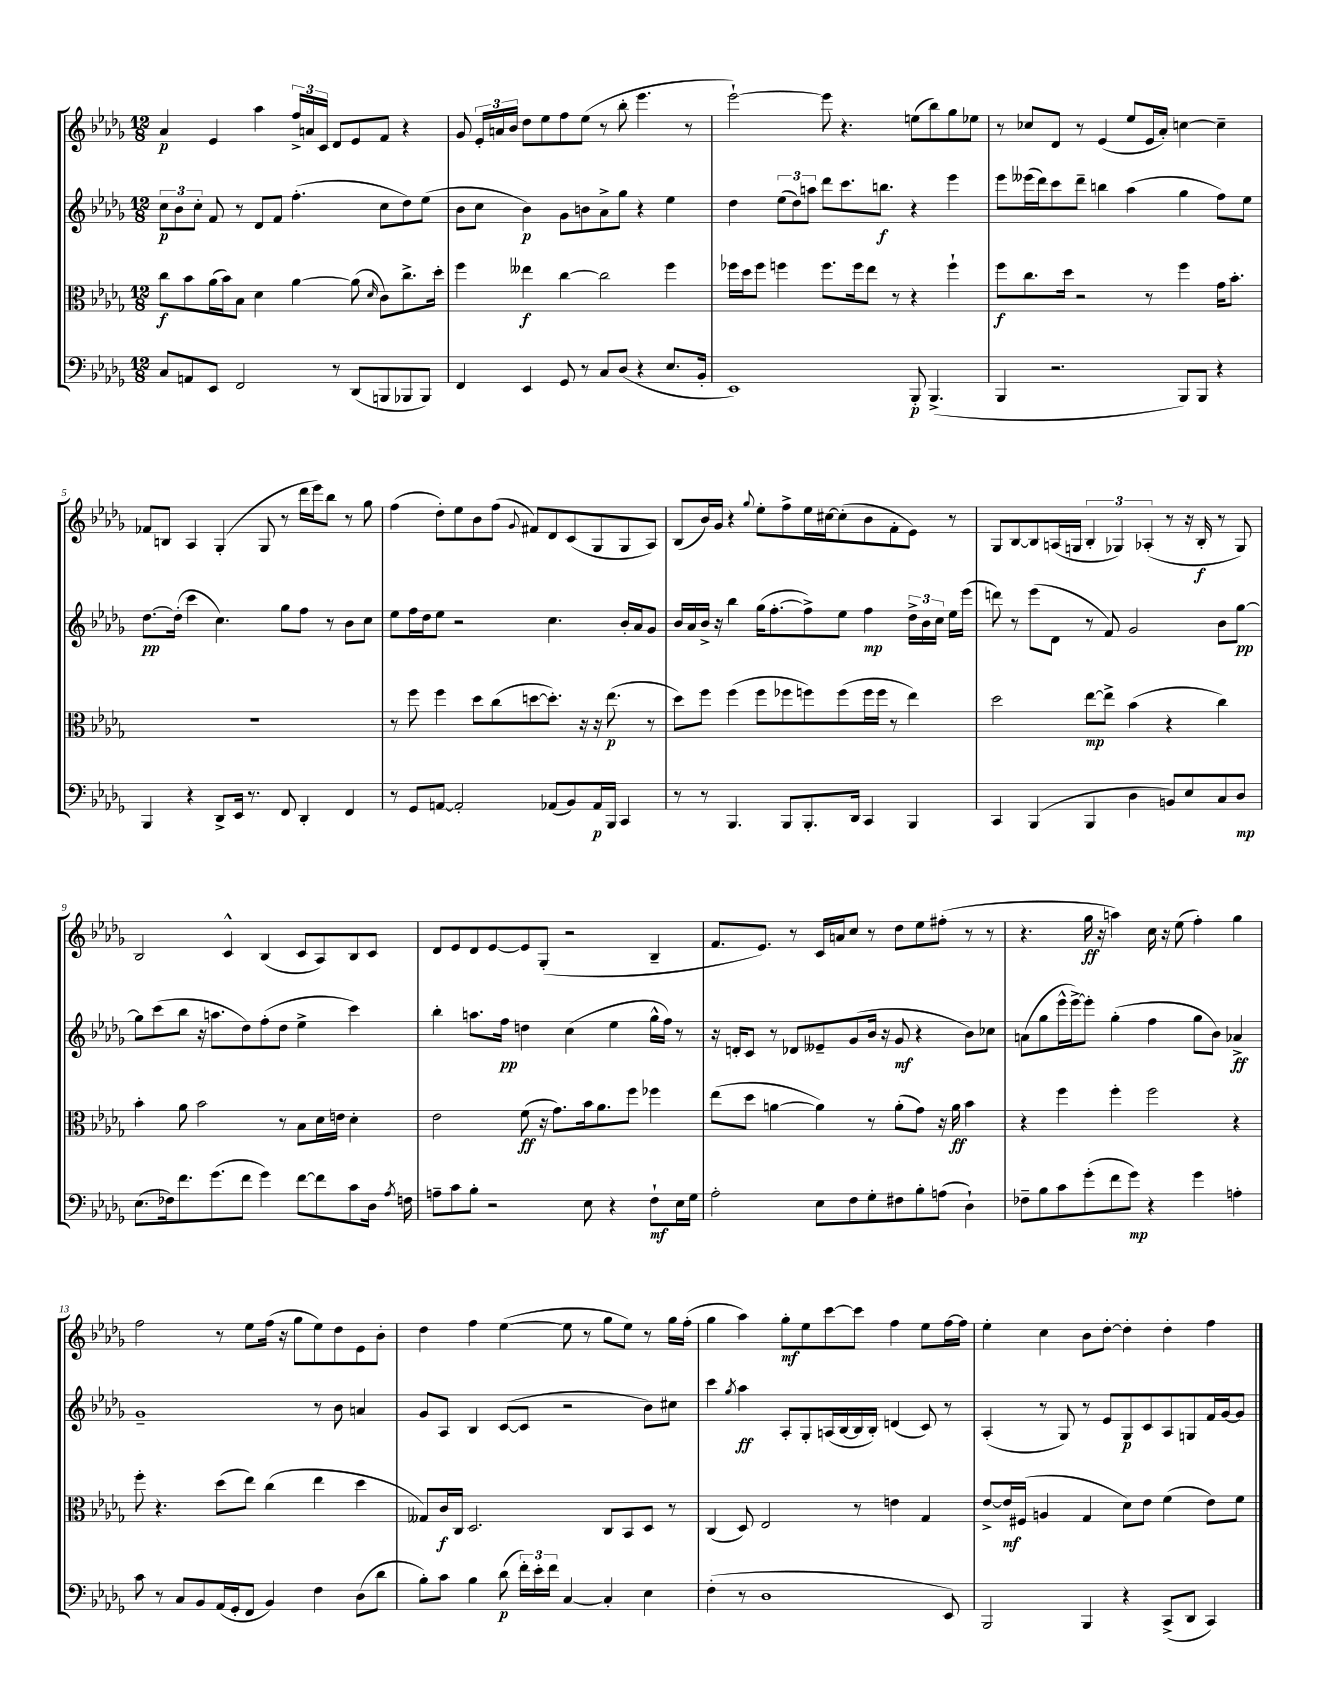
<<
\new StaffGroup <<
\new Staff = "s0" {
    \clef treble \key des \major \numericTimeSignature \time 12/8
    \autoBeamOff aes'4\p ees'4 aes''4 \tuplet 3/2 { f''16[-> a'16 c'16] } des'8[ ees'8 f'8] r4 |
    ges'8 \tuplet 3/2 { ees'16[-. a'16 bes'16] } des''8[ ees''8 f''8 ees''8]( r8 bes''8-. ees'''4. r8 |
    ees'''2~-!) ees'''8 r4. e''8[( bes''8) ges''8 ees''8] |
    r8 ces''8[ des'8] r8 ees'4( ees''8[ ees'16 aes'16]-.) c''4~ c''4-- |
    fes'8[ b8] aes4 ges4-.( ges8 r8 des'''16[ ees'''16) bes''8] r8 ges''8 |
    f''4( des''8[-.) ees''8 bes'8 f''8]( \appoggiatura { ges'8 } fis'8[) des'8 c'8( ges8 ges8 aes8]) |
    bes8[( bes'16) ges'16] r4 \appoggiatura { ges''8 } ees''8[-. f''8-> ees''16 cis''16~ cis''8-.( bes'8 f'8-. ees'8]) r8 |
    ges8[ bes8~ bes8 a16( g16] \tuplet 3/2 { bes4-. ges4) aes4-.( } r8 r16 bes16-.\f r8 ges8) |
    bes2 c'4-^ bes4( c'8[ aes8) bes8 c'8] |
    des'8[ ees'8 des'8 ees'8~ ees'8 ges8]-.( r2 bes4-- |
    f'8.[ ees'8.]) r8 c'16[ a'16 c''8] r8 des''8[ ees''8 fis''8]-.( r8 r8 |
    r4. ges''16\ff r16 a''4) c''16 r16 ees''8( f''4-.) ges''4 |
    f''2 r8 ees''8[ f''16]( r16 ges''8[ ees''8) des''8 ees'8 bes'8]-. |
    des''4 f''4 ees''4~( ees''8 r8 ges''8[ ees''8]) r8 ges''16[ f''16]-.( |
    ges''4 aes''4) ges''8[-.\mf ees''8 c'''8~ c'''8] f''4 ees''8[ f''16~ f''16] |
    ees''4-. c''4 bes'8[ des''8]~-. des''4-. des''4-. f''4 \bar "|." |
}
\new Staff = "s1" {
    \clef treble \key des \major \numericTimeSignature \time 12/8
    \autoBeamOff \tuplet 3/2 { c''8[\p bes'8 c''8]-. } f'8 r8 des'8[ f'8] f''4.-.( c''8[ des''8) ees''8]( |
    bes'8[ c''8] bes'4\p) ges'8[ b'8 aes'8-> ges''8] r4 ees''4 |
    des''4 \tuplet 3/2 { ees''8[( des''8) a''8] } des'''8[ c'''8. b''8.]\f r4 ees'''4 |
    ees'''8[ eeses'''16( des'''16) c'''8 des'''8]-- b''4 aes''4( ges''4 f''8[) ees''8] |
    des''8.[~\pp des''16]-.( c'''4 c''4.) ges''8[ f''8] r8 bes'8[ c''8] |
    ees''8[ f''16 des''16 ees''8] r2 c''4. bes'16[-. aes'16 ges'8] |
    bes'16[ aes'16 bes'16]-> r16 bes''4 ges''16[( f''8.~-. f''8->) ees''8] f''4\mp \tuplet 3/2 { des''16[-> bes'16 c''16] } ees''16[ ees'''16]( |
    d'''8) r8 ees'''8[( des'8] r8 f'8) ges'2 bes'8[ ges''8]~\pp |
    ges''8[ c'''8( bes''8] r16 a''8.[ des''8) f''8-.( des''8] ees''4-> c'''4) |
    bes''4-. a''8.[ f''16]\pp d''4 c''4( ees''4 ges''16[-^ f''16]) r8 |
    r16 d'16[-. c'8] r8 des'8[ eeses'8-- ges'8( bes'16] r16 ges'8\mf r4 bes'8[) ces''8] |
    a'8[( ges''8 ees'''16-^ ees'''16~->) ees'''8]-. ges''4-.( f''4 ges''8[ bes'8]) aes'4->\ff |
    ges'1-- r8 bes'8 a'4 |
    ges'8[ aes8] bes4 c'8[~( c'8] r2 bes'8[) cis''8] |
    c'''4 \acciaccatura { ges''8 } aes''4\ff aes8[-. ges8-. a16( bes16~ bes16 bes16]-.) d'4( c'8) r8 |
    aes4-.( r8 ges8) r8 ees'8[ ges8\p c'8 aes8 g8 f'16 ges'16~ ges'8] \bar "|." |
}
\new Staff = "s2" {
    \clef alto \key des \major \numericTimeSignature \time 12/8
    \autoBeamOff c''8[\f bes'8 aes'16( bes'16) bes8] des'4 aes'4~ aes'8( \grace { des'16 } c'8[) c''8.-> des''16]-. |
    f''4 eeses''4\f c''4~ c''2 f''4 |
    fes''16[ des''16 fes''8] f''4 f''8.[ f''16 ees''8] r8 r4 f''4-! |
    f''8[\f c''8. des''16] r2 r8 f''4 ges'16[ bes'8.]-. |
    R1. |
    r8 f''8 f''4 des''8[ c''8( d''8~ d''8.]-.) r16 r16 ees''8.\p( r8 |
    des''8[) f''8] f''4( f''8[ fes''8 f''8) f''8( f''16 f''16] r8 ees''4) |
    des''2 ees''8[~\mp ees''8]-> bes'4( r4 c''4) |
    bes'4-. aes'8 bes'2 r8 bes8[ des'16 e'16] des'4-. |
    ees'2 f'8\ff( r16 ges'8.[) bes'16 aes'8. f''8] fes''4 |
    ees''8[( des''8] a'4~ a'4) r8 a'8[-.( ges'8]) r16 a'16\ff bes'4 |
    r4 f''4 f''4-. f''2 r4 |
    f''8-. r4. des''8[( ees''8]) c''4( ees''4 des''4 |
    geses8[) c'16\f c16] des2. c8[ bes,8 des8] r8 |
    c4( des8) ees2 r8 e'4 ges4 |
    ees'8[~-> ees'16\mf fis16]( a4 ges4 des'8[) ees'8] f'4( ees'8[) f'8] \bar "|." |
}
\new Staff = "s3" {
    \clef bass \key des \major \numericTimeSignature \time 12/8
    \autoBeamOff c8[ a,8 ees,8] f,2 r8 des,8[( b,,8 bes,,8 bes,,8]) |
    f,4 ees,4 ges,8 r8 c8[ des8]( r4 ees8.[ bes,16]-. |
    ees,1) bes,,8-.\p bes,,4.->( |
    bes,,4 r2. bes,,8[) bes,,8] r4 |
    bes,,4 r4 des,8[-> ees,16] r8. f,8 des,4-. f,4 |
    r8 ges,8[ a,8]~ a,2-. aes,8[( bes,8) aes,16\p bes,,16] c,4 |
    r8 r8 bes,,4. bes,,8[ bes,,8.-. des,16] c,4 bes,,4 |
    c,4 bes,,4( bes,,4 des4 b,8[) ees8 c8 des8]\mp |
    ees8.[( fes16) f'8. ges'8.( f'8] ges'4) f'8[~ f'8 c'8 des16] \acciaccatura { aes8 } f16 |
    a8[-- c'8 bes8]-. r2 ees8 r4 f8[-!\mf ees16 ges16] |
    aes2-. ees8[ f8 ges8-. fis8 bes8-. a8]( des4-!) |
    fes8[-- bes8 c'8 ges'8-.( f'8 ges'8]\mp) r4 ges'4 a4-. |
    c'8 r8 c8[ bes,8 aes,16( ges,16-. f,8] bes,4) f4 des8[( des'8] |
    bes8[-.) c'8] bes4 des'8\p( \tuplet 3/2 { f'16[-.) ees'16-. f'16] } c4~ c4-. ees4 |
    f4-.( r8 des1 ees,8) |
    bes,,2 bes,,4 r4 c,8[->( des,8] c,4) \bar "|." |
}
>>
>>
